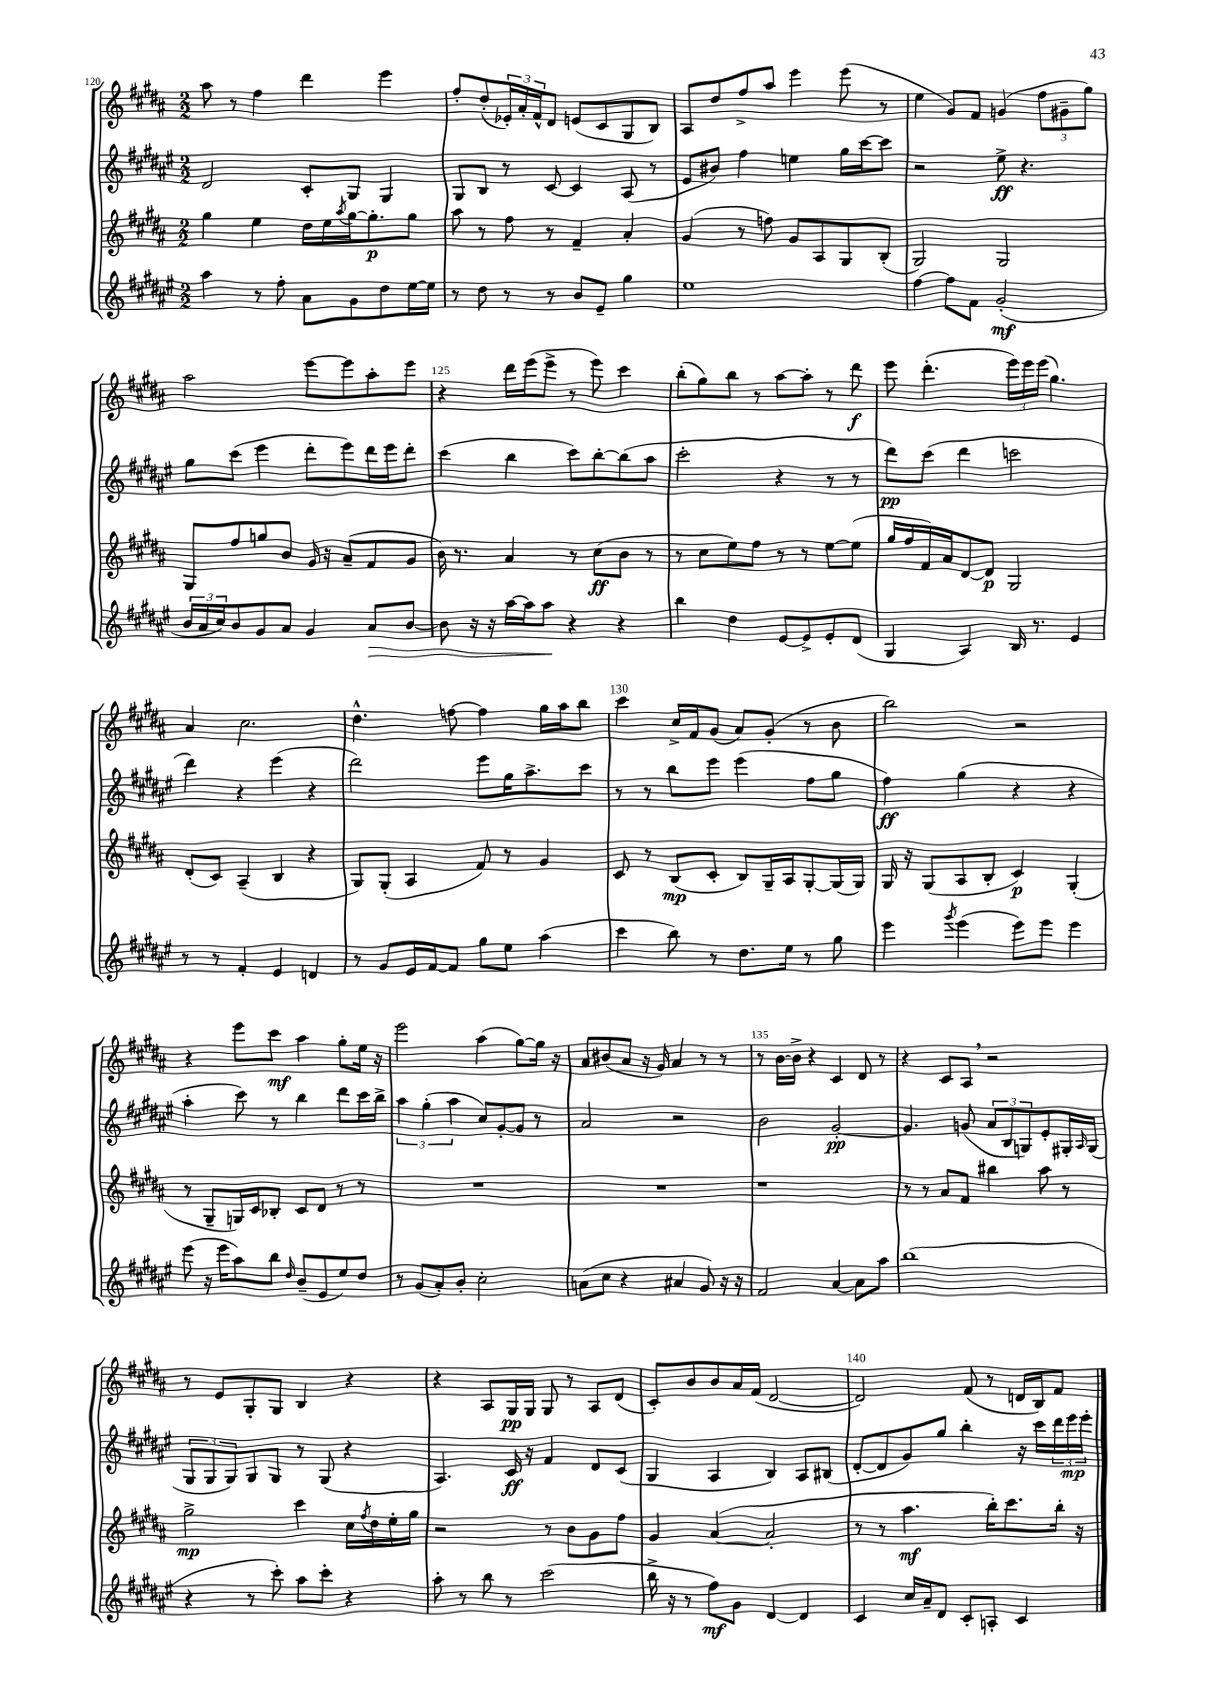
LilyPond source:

<<
\new StaffGroup <<
\new Staff = "s0" {
    \clef treble \key b \major \numericTimeSignature \time 2/2
    ais''8 r8 fis''4 dis'''4 e'''4 |
    fis''8-. dis''8-.( \tuplet 3/2 { ees'16-.) ais'16-. fis'16-^ } dis'8 e'8( cis'8 gis8 b8) |
    ais8 dis''8 fis''8-> ais''8 e'''4 e'''8( r8 |
    e''4 gis'8) fis'8 g'4( \tuplet 3/2 { fis''8 gis'8-- gis''8) } |
    ais''2 e'''8~ e'''8 ais''8-. e'''8 |
    r4 dis'''16 e'''16( e'''8-> r8 e'''8) cis'''4 |
    b''8-.( gis''8) b''8 r8 ais''8~ ais''8-. r8 dis'''8\f |
    e'''8 dis'''4.-.( \tuplet 3/2 { e'''16) e'''16 e'''16( } gis''4.) |
    ais'4 cis''2. |
    dis''4.-^ f''8~ f''4 gis''16 ais''16 b''8 |
    cis'''4 cis''16-> fis'16 gis'8( ais'8) gis'8-.( r8 b'8 |
    b''2) r2 |
    r4 e'''8 cis'''8\mf ais''4 gis''8-. e''16 r16 |
    e'''2 ais''4( gis''8~) gis''16 r16 |
    ais'8 bis'8( ais'8 r16 gis'16) ais'4 r8 r8 |
    r8 b'16~ b'16-> r4 cis'4 dis'8 r8 |
    r4 cis'8 ais8 \breathe r2 |
    r8 e'8 gis8-. gis8 b4 r4 |
    r4 ais8 gis16\pp gis16 gis8 r8 ais8 dis'8( |
    cis'8-.) b'8 b'8 ais'16 fis'16( dis'2~ |
    dis'2) fis'8( r8 d'16 b16) fis'8 \bar "|." |
}
\new Staff = "s1" {
    \clef treble \key fis \major \numericTimeSignature \time 2/2
    dis'2 cis'8-. gis8 gis4 |
    gis8 b8 r8 cis'8~ cis'4 ais8( r8 |
    eis'8 bis'8) fis''4 e''4 gis''16 cis'''16~ cis'''8 |
    r2 eis''8->\ff r4. |
    gis''8 cis'''8( eis'''4 dis'''8-. eis'''8) dis'''16 eis'''16 dis'''8-. |
    cis'''4( b''4 cis'''8) b''8~-. b''8( ais''8 |
    cis'''2-. r4 r8 r8 |
    dis'''8\pp) cis'''8( dis'''4 c'''2 |
    dis'''4) r4 eis'''4( r4 |
    dis'''2) eis'''8 gis''16 ais''8.-> cis'''8 |
    r8 r8 b''8 eis'''8 eis'''4( fis''8 gis''8 |
    fis''4\ff) gis''4( r4 r4 |
    ais''4-. cis'''8) r8 b''4 dis'''8 cis'''16 b''16-> |
    \tuplet 3/2 { ais''4 gis''4-.( ais''4 } cis''8) gis'8~-. gis'8 r8 |
    ais'2 r2 |
    b'2 gis'2~-.\pp |
    gis'4. g'8( \tuplet 3/2 { ais'8 b8 g8) } eis'8-. gis16-. \grace { ais16 } gis16( |
    \tuplet 3/2 { gis8 gis8 gis8) } gis8 gis8 r8 gis8( r4 |
    ais4.) cis'16\ff r16 fis'4 dis'8 cis'8( |
    gis4 ais4 b4) ais8 bis8( |
    dis'8~-. dis'8 gis'8) gis''8 b''4-. r16 cis'''16 \tuplet 3/2 { dis'''16 eis'''16\mp eis'''16-. } \bar "|." |
}
\new Staff = "s2" {
    \clef treble \key b \major \numericTimeSignature \time 2/2
    gis''4 e''4 dis''16 e''16 \acciaccatura { ais''8 } gis''16~ gis''8.-.\p gis''8 |
    ais''8 r8 fis''8 r8 fis'4-- ais'4-. |
    gis'4( r8 f''8) gis'8 ais8 gis8 b8-.( |
    gis2) gis2 |
    gis8 fis''8 g''8 b'8 gis'16 r16 ais'8--( fis'8 gis'8 |
    b'16) r8. ais'4 r8 cis''8\ff( b'8 r8 |
    r8 cis''8 e''8) fis''8 r8 r8 e''8~ e''8( |
    gis''16 fis''16 fis'16) ais'16 dis'8~ dis'8\p gis2 |
    dis'8-.( cis'8) ais4--( b4 r4 |
    gis8) gis8-.( ais4 fis'8) r8 gis'4 |
    cis'8 r8 b8\mp( cis'8-. b8) gis16-- ais16 gis8~-. gis16( gis16) |
    gis16 r16 gis8( ais8 b8-. cis'4\p) gis4-.( |
    r8 gis8-- g16) cis'16 bes8-. cis'8 dis'8 r8 r8 |
    R1 |
    R1 |
    r1 |
    r8 r8 ais'8 fis'8 bis''4 ais''8 r8 |
    gis''2->\mp cis'''4 cis''16 \acciaccatura { fis''8 } dis''16 e''16-. gis''16 |
    r2 r8 b'8 gis'8 fis''8 |
    gis'4 ais'4~( ais'2-. |
    r8 r8 ais''4.\mf b''16-.) cis'''8. b''16-. r16 \bar "|." |
}
\new Staff = "s3" {
    \clef treble \key fis \major \numericTimeSignature \time 2/2
    ais''4 r8 fis''8-. ais'8 gis'8 dis''8 eis''16~ eis''16 |
    r8 dis''8 r8 r8 b'8 eis'8-- gis''4 |
    eis''1 |
    fis''4~ fis''8 fis'8 gis'2-.\mf( |
    \tuplet 3/2 { b'16 ais'16 cis''16) } b'8 gis'8 ais'8 gis'4 ais'8\> b'8~ |
    b'8 r16 r16 ais''16~ ais''16 ais''8\! r4 r4 |
    b''4 dis''4 eis'8~ eis'8-> eis'8-. dis'8( |
    gis4 ais4) b16 r8. eis'4 |
    r8 r8 fis'4-. eis'4 d'4 |
    r8 gis'8 eis'16 fis'16~ fis'8 gis''8 eis''8 ais''4( |
    cis'''4 b''8) r8 dis''8. eis''16 r8 gis''8 |
    eis'''4 \acciaccatura { gis'''8 } eis'''4( eis'''8) eis'''8 eis'''4 |
    eis'''8( r16 eis'''16 ais''8) b''8 \grace { dis''16 } b'8--( eis'8 eis''8) dis''8 |
    r8 gis'8( ais'8-.) b'8-. cis''2-. |
    a'8( cis''8 r4 ais'4 gis'8) r16 r16 |
    fis'2 ais'4~ ais'8 ais''8 |
    b''1( |
    r4 r8 cis'''8-.) ais''8 cis'''8-. r4 |
    ais''8-. r8 b''8 r8 cis'''2( |
    b''16-> r16 r8 fis''8\mf) gis'8 dis'4~ dis'4 |
    cis'4 cis''16 ais'16-- dis'8 cis'8-. a8-. cis'4 \bar "|." |
}
>>
>>
\layout { \context { \Score currentBarNumber = #120 \override BarNumber.break-visibility = ##(#f #t #t) barNumberVisibility = #(every-nth-bar-number-visible 5) } }
